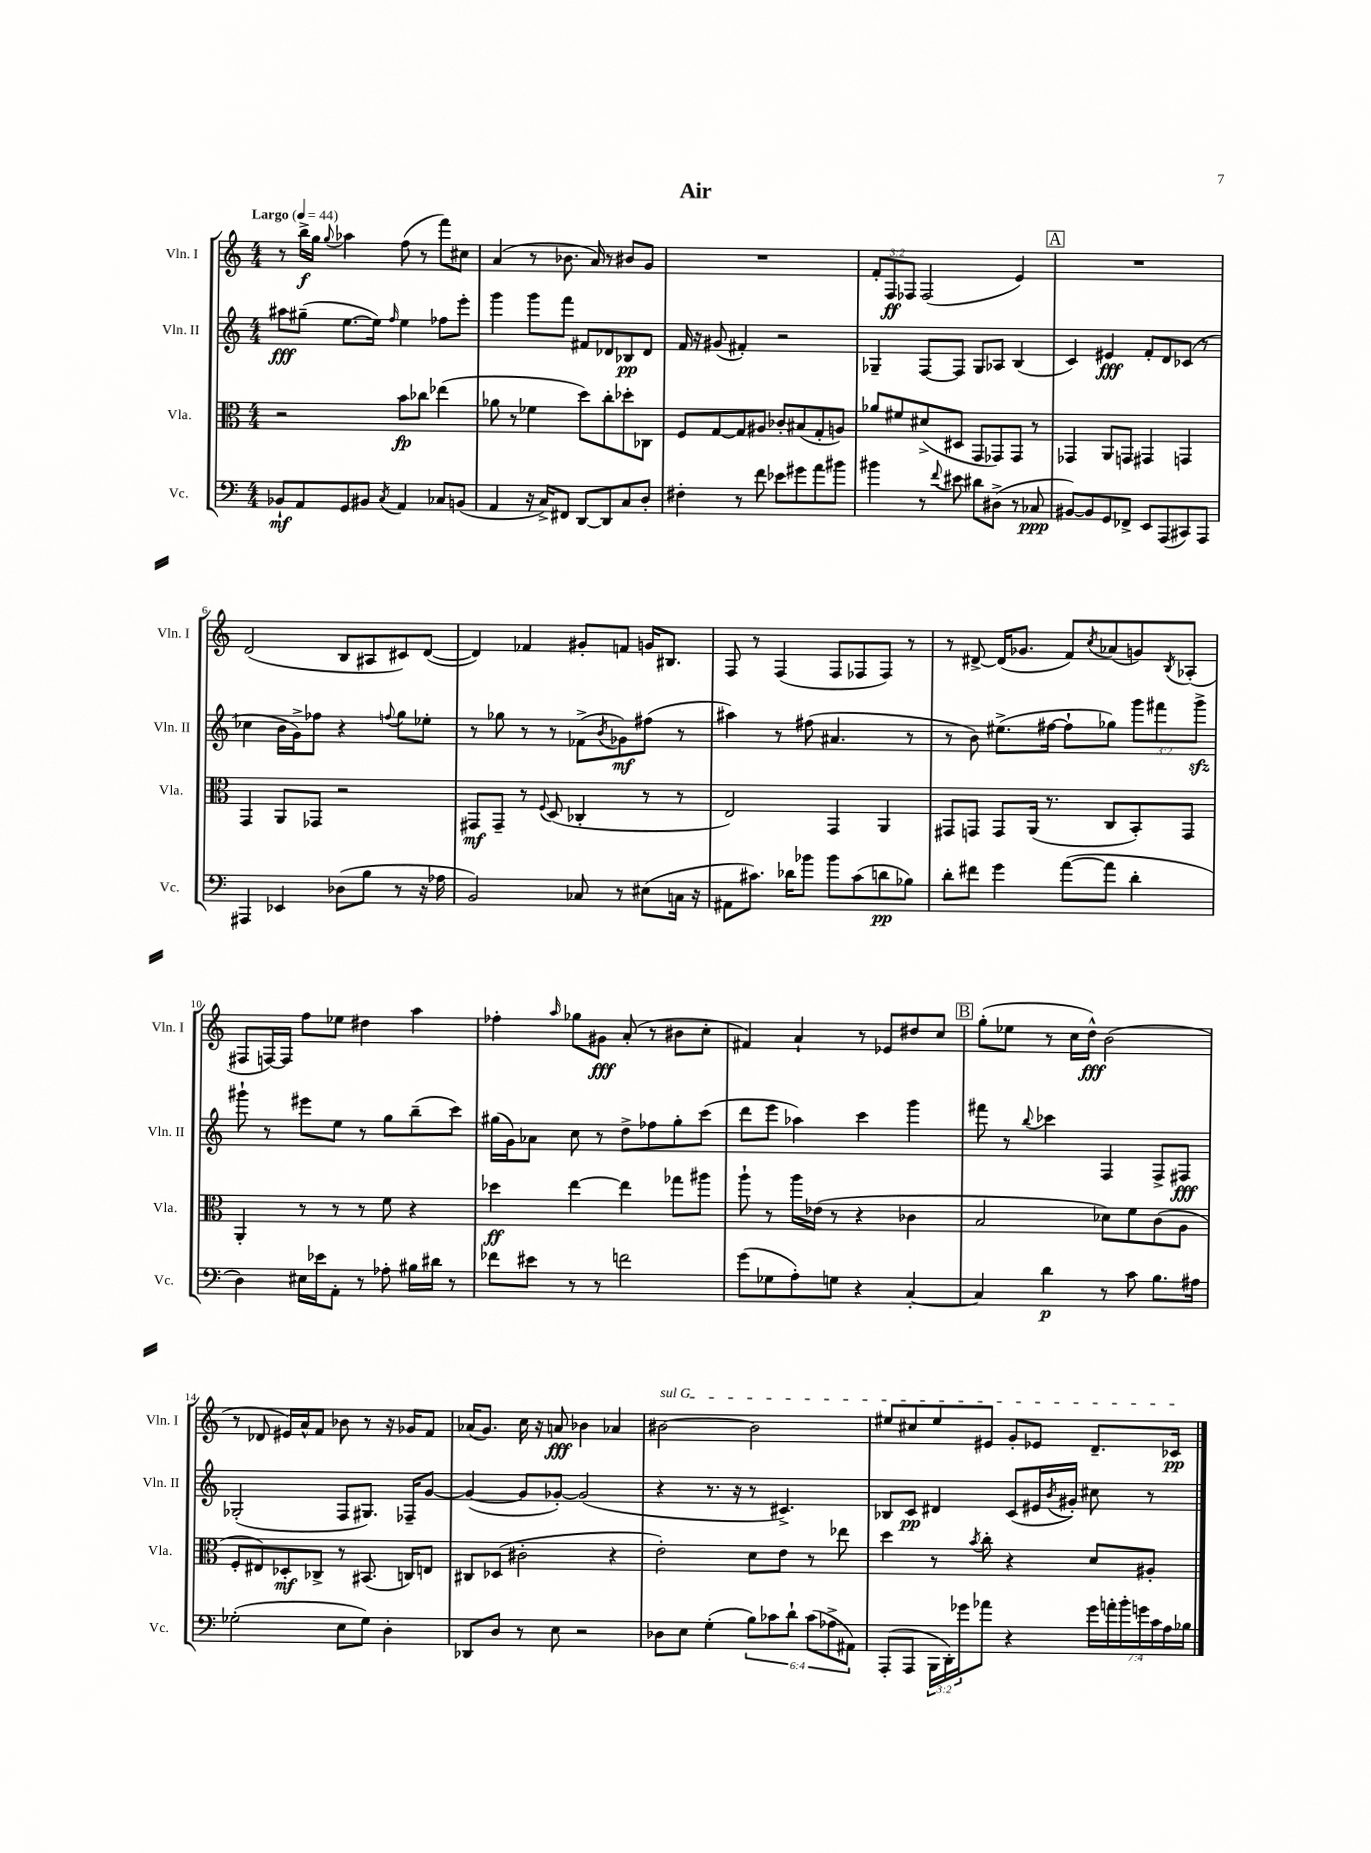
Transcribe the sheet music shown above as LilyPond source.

\header { title = "Air" }
<<
\new StaffGroup <<
\new Staff = "s0" \with { instrumentName = "Vln. I" shortInstrumentName = "Vln. I" } {
    \clef treble \key c \major \numericTimeSignature \time 4/4 \override Staff.TupletNumber.text = #tuplet-number::calc-fraction-text \tempo "Largo" 4 = 44
    r8 b''16->\f g''16 \appoggiatura { g''8 } aes''4 f''8( r8 f'''8) cis''8 |
    a'4( r8 bes'8. a'16) r8 bis'8 g'8 |
    R1 |
    \tuplet 3/2 { f'8-. f8\ff fes8 } fes2( e'4) |
    \mark \markup { \box "A" } R1 |
    d'2( b8 ais8 cis'8) d'8~( |
    d'4) fes'4 gis'8-. f'8 g'16 bis8. |
    f8 r8 f4( f8 fes8 fes8) r8 |
    r8 dis'8~-> dis'16( ges'8. f'8) \acciaccatura { c''8 } aes'8( g'8) \acciaccatura { b8 } aes8-.( |
    fis8 f16~) f16 f''8 ees''8 dis''4 a''4 |
    fes''4-. \grace { a''16 } ges''8 gis'8\fff a'8-.( r8 bis'8 c''8-. |
    fis'4) a'4-! r8 ees'8 dis''8 c''8 |
    \mark \markup { \box "B" } g''8-.( ees''8 r8 c''16 d''16-^\fff) b'2( |
    r8 des'8 eis'16) a'16-^ f'8 bes'8 r8 r16 ges'16 f'8 |
    aes'16( g'8.) c''16 r16 a'8\fff bes'4 aes'4 |
    \once \override TextSpanner.bound-details.left.text = \markup { \italic "sul G" } bis'2~\startTextSpan bis'2 |
    eis''8 cis''8 eis''8 eis'8 g'8-. ees'8 d'8.-- ces'16\pp\stopTextSpan \bar "|." |
}
\new Staff = "s1" \with { instrumentName = "Vln. II" shortInstrumentName = "Vln. II" } {
    \clef treble \key c \major \numericTimeSignature \time 4/4 \override Staff.TupletNumber.text = #tuplet-number::calc-fraction-text
    ais''8\fff gis''8--( e''8.~ e''16) \grace { f''16 } e''4 fes''8 e'''8-. |
    g'''4 g'''8 f'''8 fis'8 des'8 bes8\pp des'8 |
    f'16 r16 gis'8( fis'4-.) r2 |
    ges4-- f8~ f8 ges8 aes8 b4( |
    \mark \markup { \box "A" } c'4) eis'4\fff f'8-. d'8 ces'8( r8 |
    ces''4 b'16 g'16->) fes''8 r4 \appoggiatura { f''8 } g''8 ees''8-. |
    r8 ges''8 r8 r8 fes'8->( \acciaccatura { b'8 } ges'8\mf) fis''8( r8 |
    ais''4) r8 fis''8( ais'4. r8 |
    r8 b'8) eis''8.->( fis''16~ fis''8-! ges''8) \tuplet 3/2 { g'''8 fis'''8 g'''8->\sfz } |
    gis'''8-! r8 eis'''8 e''8 r8 g''8 b''8--( c'''8) |
    gis''16( g'16) aes'8 c''8 r8 d''8-> fes''8 gis''8-. c'''8( |
    d'''8 e'''8 aes''4) c'''4 g'''4 |
    \mark \markup { \box "B" } fis'''8 r8 \appoggiatura { b''8 } ces'''4 f4 f8-> fis8\fff |
    ges2-.( f8 gis8.) fes16-- g'8~ |
    g'4~( g'8 ges'8~-.) ges'2( |
    r4 r8. r16 r8 cis'4.->) |
    bes8 c'8\pp dis'4 c'8( eis'16 \acciaccatura { b'8 } gis'16-.) cis''8 r8 \bar "|." |
}
\new Staff = "s2" \with { instrumentName = "Vla." shortInstrumentName = "Vla." } {
    \clef alto \key c \major \numericTimeSignature \time 4/4
    r2 b'8\fp ces''8 ees''4( |
    aes'8 r8 fes'4 d''8) c''8-. des''8-. ces8 |
    f8 g8~ g8 ais8 ces'8-. bis8( g8-. a8) |
    aes'8 fis'8 dis'8->( dis8 g,8 ges,8) ges,8 r8 |
    \mark \markup { \box "A" } ges,4 a,8 g,8 gis,4 g,4 |
    g,4 a,8 ges,8 r2 |
    gis,8\mf gis,8-- r8 \appoggiatura { f8 } d8( ces4-. r8 r8 |
    e2) g,4 a,4 |
    gis,8 g,8 g,8 a,16( r8. c8 b,8-.) g,8 |
    a,4-. r8 r8 r8 f'8 r4 |
    des''4\ff e''4~ e''4 ges''8 ais''8 |
    a''8-! r8 a''16 ees'16( r8 r4 ces'4 |
    \mark \markup { \box "B" } b2 des'8) f'8 c'8( a8 |
    f8-. eis8) des8-.\mf ces8-> r8 bis,8.( c16) e8 |
    cis8 des8( cis'2-. r4 |
    e'2-.) d'8 e'8 r8 ees''8 |
    d''4 r8 \acciaccatura { b'8 } c''8-. r4 d'8 ais8-. \bar "|." |
}
\new Staff = "s3" \with { instrumentName = "Vc." shortInstrumentName = "Vc." } {
    \clef bass \key c \major \numericTimeSignature \time 4/4 \override Staff.TupletNumber.text = #tuplet-number::calc-fraction-text
    bes,8-!\mf a,8 g,8 bis,8 \acciaccatura { c8 } a,4 ces8 b,8( |
    a,4 r16 c16->) fis,8 d,8~ d,8 c8 d8-. |
    fis4-. r8 f'8 ees'8 gis'8 a'8 bis'8 |
    bis'4 r8 \appoggiatura { f'8 } eis'8 dis'8 dis8->( r8 ces8\ppp |
    \mark \markup { \box "A" } bis,8~) bis,8 g,8 fes,8-> e,8 a,,8( cis,8) a,,8 |
    ais,,4 ees,4 des8( b8 r8 r16 aes16 |
    b,2) ces8 r8 eis8( c16 r16 |
    ais,8 cis'8.) des'16 bes'8 bes'8 cis'8( d'8\pp bes8) |
    d'8-. fis'8 g'4 a'8~( a'8 d'4-. |
    d4) eis16 ees'16 a,8-. r8 aes8-. bis16 dis'16 r8 |
    fes'8 eis'8 r8 r8 f'2 |
    g'8( ges8 a8-.) g8 r4 c4~-. |
    \mark \markup { \box "B" } c4 d'4\p r8 c'8 b8. ais16 |
    ges2-.( e8 ges8) d4-. |
    des,8 d8 r8 e8 r2 |
    des8 e8 g4-.( \tuplet 6/4 { b8) ces'8 d'8-! ces'8( aes8-> ais,8) } |
    a,,8-.( a,,8 \tuplet 3/2 { b,,16 d,16-.) ges'16 } aes'8 r4 \tuplet 7/4 { ges'16 a'16-. b'16-. g'16 c'16 a16 bes16 } \bar "|." |
}
>>
>>
